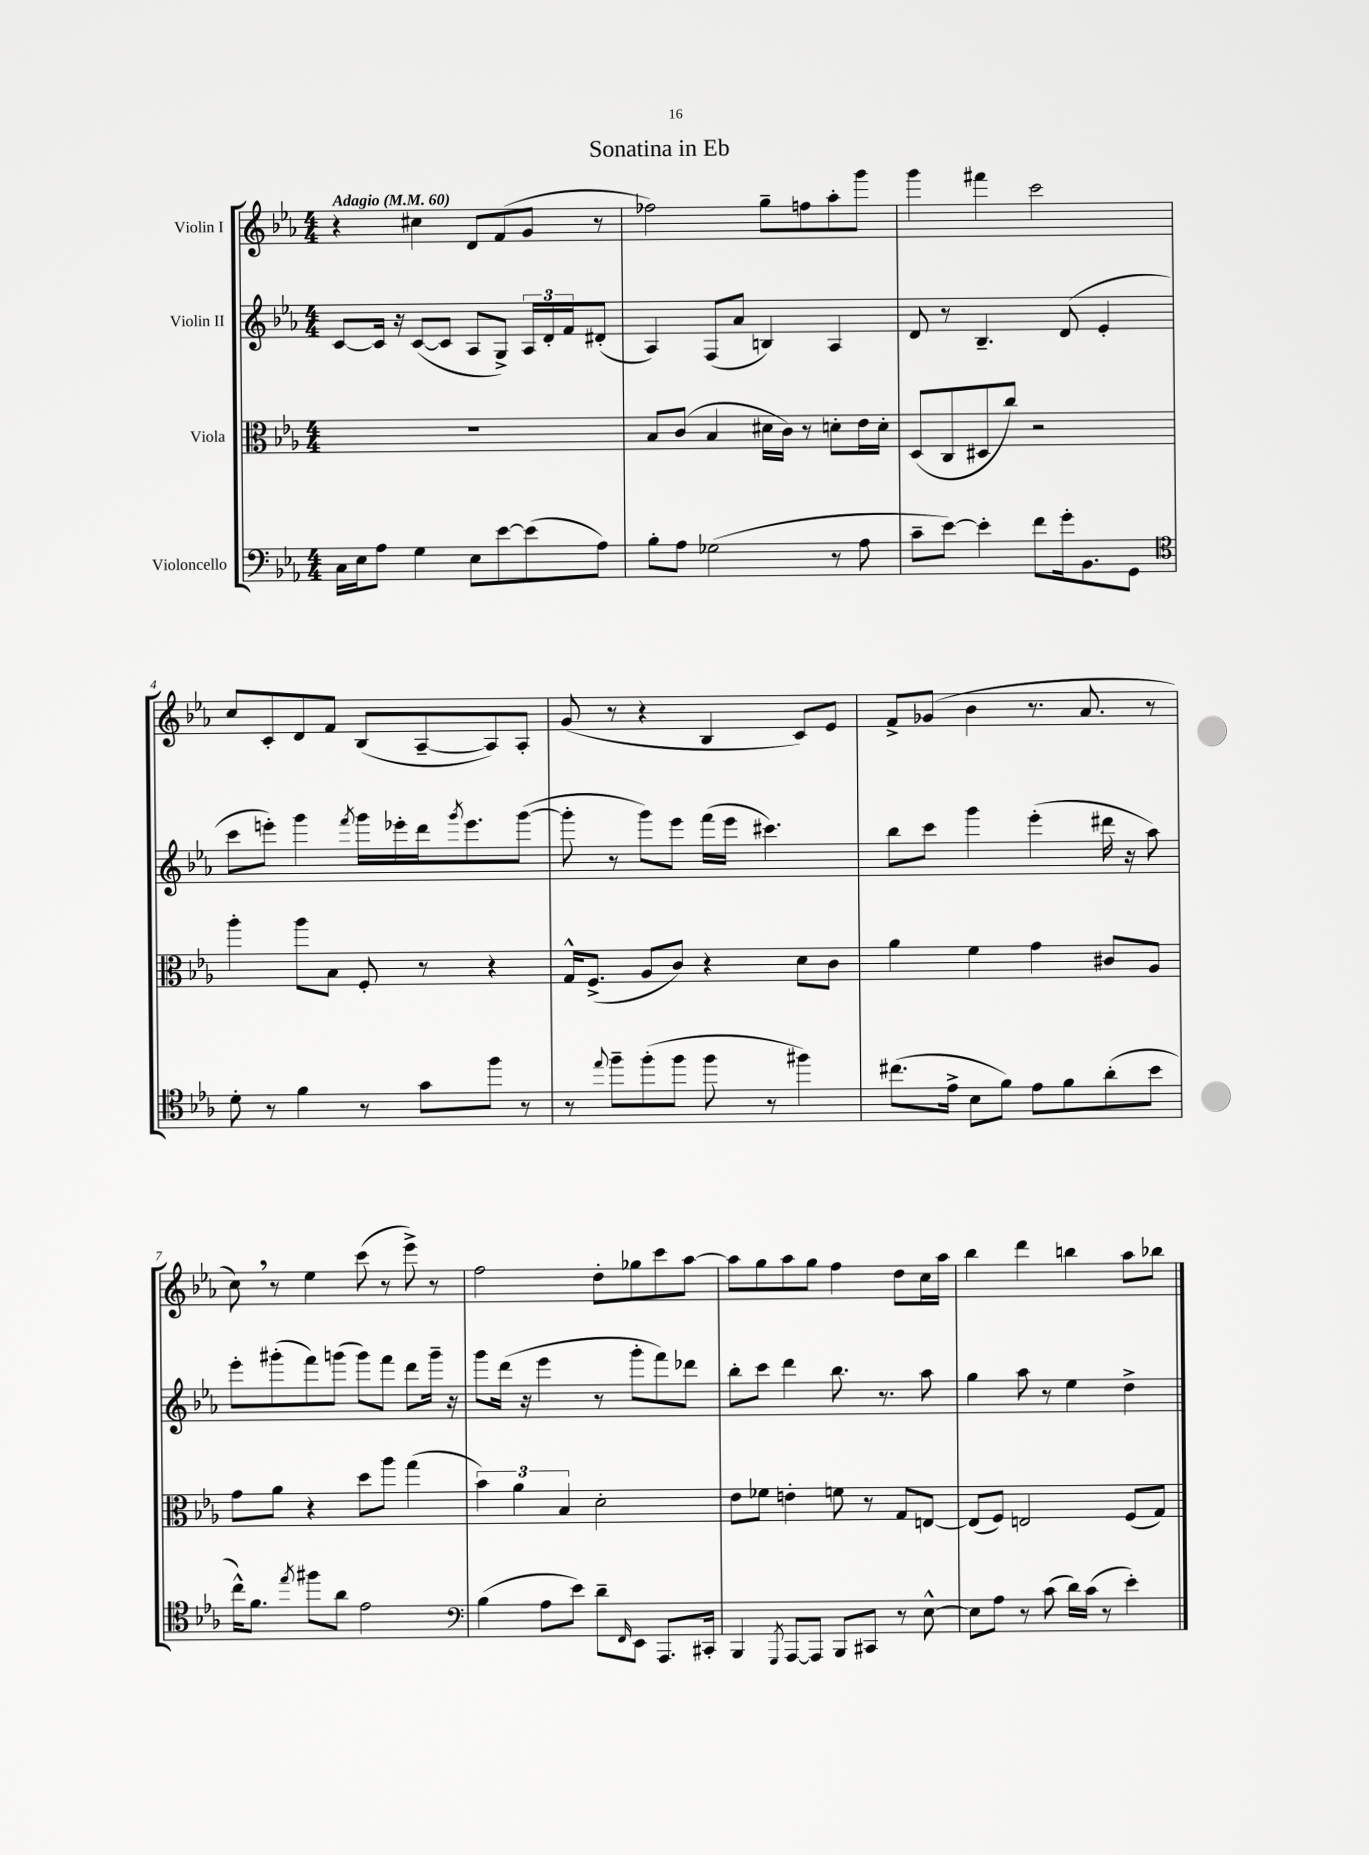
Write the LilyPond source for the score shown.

\header { title = "Sonatina in Eb" }
<<
\new StaffGroup <<
\new Staff = "s0" \with { instrumentName = "Violin I" } {
    \clef treble \key ees \major \numericTimeSignature \time 4/4 \tempo "Adagio" 4 = 60
    r4 cis''4 d'8 f'8( g'8 r8 |
    fes''2) g''8-- f''8 aes''8-. g'''8 |
    g'''4 fis'''4 c'''2 |
    c''8 c'8-. d'8 f'8 bes8( aes8~-- aes8) aes8-. |
    g'8( r8 r4 bes4 c'8) ees'8 |
    f'8-> ges'8( bes'4 r8. aes'8. r8 |
    c''8) \breathe r8 ees''4 c'''8( r8 ees'''8->) r8 |
    f''2 d''8-. ges''8 c'''8 aes''8~ |
    aes''8 g''8 aes''8 g''8 f''4 d''8 c''16 aes''16 |
    bes''4 d'''4 b''4 aes''8 bes''8 \bar "|." |
}
\new Staff = "s1" \with { instrumentName = "Violin II" } {
    \clef treble \key ees \major \numericTimeSignature \time 4/4
    c'8~ c'16 r16 c'8~( c'8 aes8 g8->) \tuplet 3/2 { aes16 d'16-. f'16 } dis'8-.( |
    aes4) f8( aes'8 b4) aes4 |
    d'8 r8 bes4.-- d'8( ees'4-. |
    c'''8 e'''8-.) g'''4 \acciaccatura { f'''8 } g'''16 ees'''16-. d'''16 \acciaccatura { g'''8 } ees'''8. g'''8~( |
    g'''8-. r8 g'''8) ees'''8 f'''16( ees'''16 cis'''4.) |
    bes''8 c'''8 g'''4 ees'''4-.( dis'''16 r16 aes''8) |
    ees'''8-. gis'''8-.( f'''8) g'''8( g'''8) f'''8 d'''8 g'''16-- r16 |
    g'''8 d'''16( r16 ees'''4 r8 g'''8-. f'''8) des'''8 |
    bes''8-. c'''8 d'''4 bes''8. r8. aes''8 |
    g''4 aes''8 r8 ees''4 d''4-> \bar "|." |
}
\new Staff = "s2" \with { instrumentName = "Viola" } {
    \clef alto \key ees \major \numericTimeSignature \time 4/4
    R1 |
    bes8 c'8( bes4 dis'16 c'16) r8 d'8-. ees'16 d'16-. |
    d8( c8 dis8 c''8) r2 |
    aes''4-. aes''8 bes8 f8-. r8 r4 |
    g16-^ f8.->( aes8 c'8) r4 d'8 c'8 |
    aes'4 f'4 g'4 cis'8 aes8 |
    g'8 aes'8 r4 d''8 aes''8 g''4( |
    \tuplet 3/2 { bes'4) aes'4 bes4 } d'2-. |
    ees'8 fes'8 e'4-. f'8 r8 g8 e8~ |
    e8( f8) e2 f8( g8) \bar "|." |
}
\new Staff = "s3" \with { instrumentName = "Violoncello" } {
    \clef bass \key ees \major \numericTimeSignature \time 4/4
    c16 ees16 aes8 g4 ees8 ees'8~ ees'8( aes8) |
    bes8-. aes8 ges2( r8 aes8 |
    c'8-- ees'8~) ees'4-. f'8 g'16-. bes,8. g,8 |
    \clef tenor d'8-. r8 f'4 r8 g'8 f''8 r8 |
    r8 \appoggiatura { ees''8 } f''8-- f''8-.( f''8 f''8 r8 fis''4) |
    cis''8.( ees'16-> bes8 f'8) ees'8 f'8 aes'8-.( bes'8 |
    c''16-^) f'8. \acciaccatura { ees''8 } fis''8 aes'8 ees'2 |
    \clef bass bes4( aes8 ees'8) d'8-- \grace { f,16 } ees,8 aes,,8. cis,16-. |
    bes,,4 \acciaccatura { g,,8 } aes,,8~ aes,,8 bes,,8 cis,8 r8 ees8~-^ |
    ees8 aes8 r8 c'8( d'16) c'16( r8 ees'4-.) \bar "|." |
}
>>
>>
